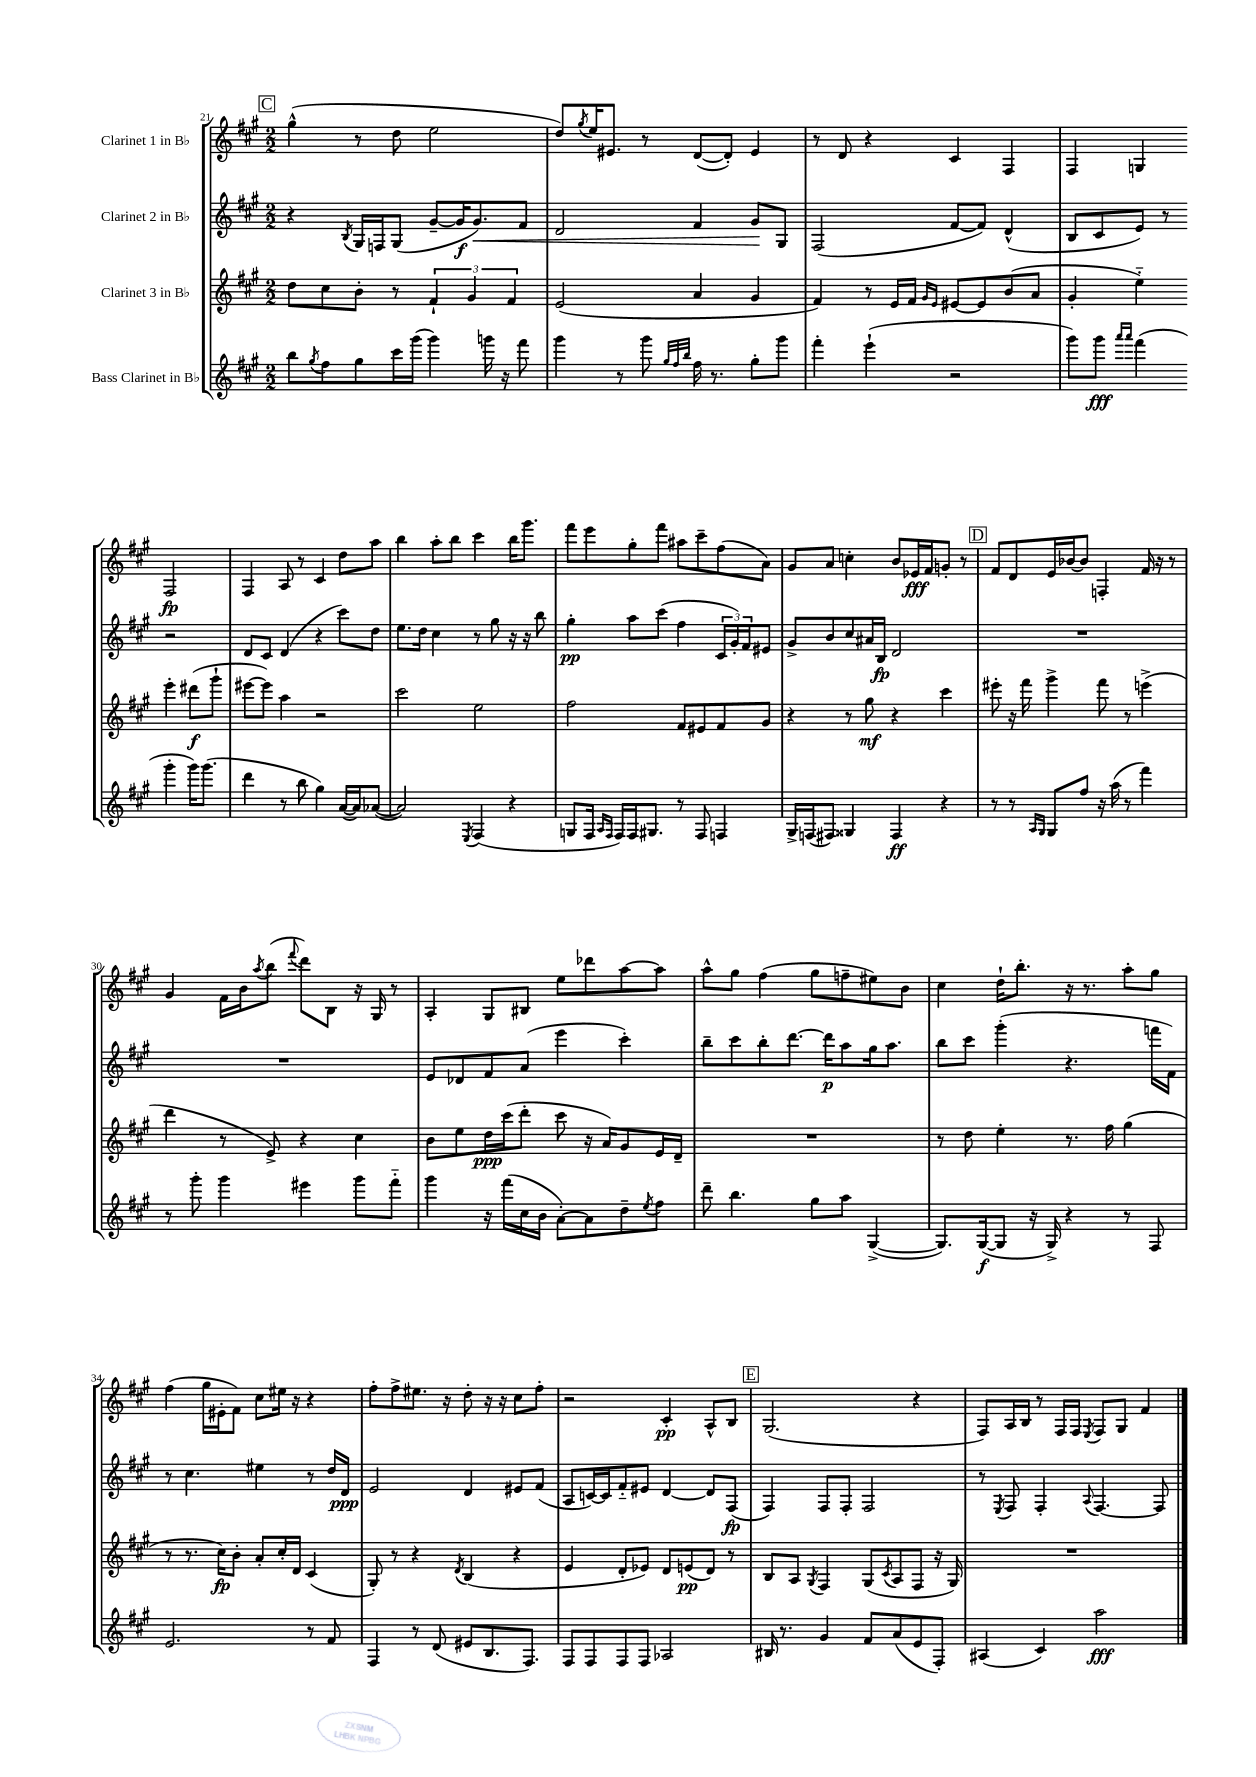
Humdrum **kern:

**kern	**dynam	**kern	**dynam	**kern	**dynam	**kern	**dynam
*part4	*part4	*part3	*part3	*part2	*part2	*part1	*part1
*staff4	*staff4	*staff3	*staff3	*staff2	*staff2	*staff1	*staff1
*I"Bass Clarinet in B♭	*	*I"Clarinet 3 in B♭	*	*I"Clarinet 2 in B♭	*	*I"Clarinet 1 in B♭	*
*clefG2	*	*clefG2	*	*clefG2	*	*clefG2	*
*k[f#c#g#]	*	*k[f#c#g#]	*	*k[f#c#g#]	*	*k[f#c#g#]	*
*M2/2	*	*M2/2	*	*M2/2	*	*M2/2	*
!!LO:REH:place=s1:t=C
=21	=21	=21	=21	=21	=21	=21	=21
8bb\L	.	8dd\L	.	4r	.	(4gg#^^\	.
8qgg#/	.	.	.	.	.	.	.
8ff#\	.	8cc#\	.	.	.	.	.
.	.	.	.	8qB/	.	.	.
8gg#\	.	8b'\J	.	16G#/LL	.	8r	.
.	.	.	.	16Fn/J	.	.	.
16ccc#\L	.	8r	.	(8G#/J	.	8dd\	.
(16ggg#\JJ	.	.	.	.	.	.	.
4ggg#\)	.	6f#`/	.	[8g#~/L	.	2ee\	.
.	.	.	.	16g#/K]	f	.	.
.	.	6g#/	.	.	.	.	.
!	!	!	!	!	!LO:HP:b	!	!
.	.	.	.	8.g#/)	<	.	.
16gggn\	.	.	.	.	.	.	.
16r	.	.	.	.	.	.	.
.	.	6f#/	.	.	.	.	.
8fff#\	.	.	.	8f#/J	.	.	.
=22	=22	=22	=22	=22	=22	=22	=22
4ggg#\	.	(2e/	.	2d/	.	8dd/L)	.
.	.	.	.	.	.	8qgg#/	.
.	.	.	.	.	.	16ee/K	.
.	.	.	.	.	.	8.e#X/J	.
8r	.	.	.	.	.	.	.
8ggg#\	.	.	.	.	.	8r	.
32qqgg#/LLL	.	.	.	.	.	.	.
32qqff#/	.	.	.	.	.	.	.
32qqbb/JJJ	.	.	.	.	.	.	.
16ff#\	.	4a/	.	4f#/	.	([8d/L	.
8.r	.	.	.	.	.	.	.
.	.	.	.	.	.	8d'/J])	.
8gg#'\L	.	4g#/	.	8g#/L	.	4e#/	.
8ggg#\J	.	.	.	8G#/J	[	.	.
=23	=23	=23	=23	=23	=23	=23	=23
4fff#'\	.	4f#/)	.	(2F#/	.	8r	.
.	.	.	.	.	.	8d/	.
(4eee`\	.	8r	.	.	.	4r	.
.	.	16e/LL	.	.	.	.	.
.	.	16f#/JJ	.	.	.	.	.
.	.	16qqg#/LL	.	.	.	.	.
.	.	16qqe/JJ	.	.	.	.	.
2r	.	[8e#X/L	.	[8f#/L	.	4c#/	.
.	.	8e#/]	.	8f#/J])	.	.	.
.	.	(8b/	.	(4d^^/	.	4F#/	.
.	.	8a/J	.	.	.	.	.
=24	=24	=24	=24	=24	=24	=24	=24
8ggg#\L)	.	4g#'/	.	8B/L	.	4F#/	.
8ggg#\J	fff	.	.	8c#/	.	.	.
16qqaaa/LL	.	.	.	.	.	.	.
16qqaaa/JJ	.	.	.	.	.	.	.
(4fff#\	.	4ee\)	.	8e/J)	.	4Gn/	.
.	.	.	.	8r	.	.	.
4ggg#'\	.	4eee'\	.	2r	.	2F#/	fp
16ggg#\KL)	.	(8ddd#X\L	f	.	.	.	.
(8.ggg#\J	.	.	.	.	.	.	.
.	.	8ggg#`\J	.	.	.	.	.
!!LO:LB:g=z
=25	=25	=25	=25	=25	=25	=25	=25
4ddd\	.	[8eee#X\L	.	8d/L	.	4F#/	.
.	.	8eee#\J])	.	8c#/J	.	.	.
8r	.	4aa\	.	(4d/	.	8A/	.
8bb\	.	.	.	.	.	8r	.
4gg#\)	.	2r	.	4r	.	4c#/	.
([16a/LL	.	.	.	8ccc#\L)	.	8dd\L	.
16a/J])	.	.	.	.	.	.	.
([8a-X/J	.	.	.	8dd\J	.	8aa\J	.
=26	=26	=26	=26	=26	=26	=26	=26
2a-/])	.	2ccc#\	.	8.ee\L	.	4bb\	.
.	.	.	.	16dd\Jk	.	.	.
.	.	.	.	4cc#\	.	8aa'\L	.
.	.	.	.	.	.	8bb\J	.
8qE/	.	.	.	.	.	.	.
(4F#/	.	2ee\	.	8r	.	4ccc#\	.
.	.	.	.	8gg#\	.	.	.
4r	.	.	.	16r	.	16bb\KL	.
.	.	.	.	16r	.	8.ggg#\J	.
.	.	.	.	8bb\	.	.	.
=27	=27	=27	=27	=27	=27	=27	=27
8Gn/L	.	2ff#\	.	4gg#'\	pp	8fff#\L	.
16F#/Jk	.	.	.	.	.	8eee\	.
16qqA/LL	.	.	.	.	.	.	.
16qqF#/JJ	.	.	.	.	.	.	.
16F#/LL)	.	.	.	.	.	.	.
16F#/J	.	.	.	8aa\L	.	8gg#'\	.
8.G#X/J	.	.	.	.	.	.	.
.	.	.	.	(8ccc#\J	.	8fff#\J	.
8r	.	8f#/L	.	4ff#\	.	8aa#X\L	.
8F#/	.	8e#X/	.	.	.	8ccc#~\	.
4Fn/	.	8f#/	.	24c#/LL	.	(8ff#\	.
.	.	.	.	24g#'/)	.	.	.
.	.	.	.	24f#/J	.	.	.
.	.	8g#/J	.	8e#X/J	.	8a\J)	.
=28	=28	=28	=28	=28	=28	=28	=28
16G#^/LL	.	4r	.	8g#^/L	.	8g#/L	.
(16Fn/J	.	.	.	.	.	.	.
8F#X/J)	.	.	.	8b/	.	8a/J	.
4G##X/	.	8r	.	8cc#/	.	4ccn'\	.
.	.	8gg#\	mf	16a#X/L	.	.	.
.	.	.	.	16B/JJ	fp	.	.
4F#/	ff	4r	.	2d/	.	8b/L	.
.	.	.	.	.	.	16e-X/L	fff
.	.	.	.	.	.	16f#/J	.
4r	.	4ccc#\	.	.	.	8gn'/J	.
.	.	.	.	.	.	8r	.
!!LO:REH:place=s1:t=D
=29	=29	=29	=29	=29	=29	=29	=29
8r	.	8eee#X'\	.	1r	.	8f#/L	.
8r	.	16r	.	.	.	8d/	.
.	.	16fff#\	.	.	.	.	.
16qqA/LL	.	.	.	.	.	.	.
16qqG#/JJ	.	.	.	.	.	.	.
8G#/L	.	4ggg#^\	.	.	.	16e/L	.
.	.	.	.	.	.	[16b-X/J	.
8ff#/J	.	.	.	.	.	8b-/J]	.
16r	.	8fff#\	.	.	.	4Fn'/	.
(16aa\	.	.	.	.	.	.	.
8r	.	8r	.	.	.	.	.
4fff#\)	.	(4eeen^\	.	.	.	16f#/	.
.	.	.	.	.	.	16r	.
.	.	.	.	.	.	8r	.
!!LO:LB:g=z
=30	=30	=30	=30	=30	=30	=30	=30
8r	.	4ddd\	.	1r	.	4g#/	.
8ggg#'\	.	.	.	.	.	.	.
4ggg#\	.	8r	.	.	.	16f#\LL	.
.	.	.	.	.	.	16b\J	.
.	.	.	.	.	.	8qaa/	.
.	.	8e^/)	.	.	.	(8bb\J	.
.	.	.	.	.	.	8qqfff#/	.
4eee#X\	.	4r	.	.	.	8ddd\L)	.
.	.	.	.	.	.	8B\J	.
8ggg#\L	.	4cc#\	.	.	.	16r	.
.	.	.	.	.	.	16G#/	.
8fff#\J	.	.	.	.	.	8r	.
=31	=31	=31	=31	=31	=31	=31	=31
4ggg#\	.	8b\L	.	8e/L	.	4A'/	.
.	.	8ee\	.	8d-X/	.	.	.
16r	.	16dd\L	ppp	8f#/	.	8G#/L	.
(16fff#\LL	.	(16ccc#\J	.	.	.	.	.
16cc#\	.	8ddd'\J	.	(8a/J	.	8B#X/J	.
16b\JJ	.	.	.	.	.	.	.
[8a'\L)	.	8ccc#\	.	4eee\	.	8ee\L	.
8a\]	.	16r	.	.	.	8ddd-X\	.
.	.	16a/KL)	.	.	.	.	.
8dd~\	.	8g#/	.	4ccc#'\)	.	[8aa\	.
8qee/	.	.	.	.	.	.	.
8ff#\J	.	16e/L	.	.	.	8aa\J]	.
.	.	16d~/JJ	.	.	.	.	.
=32	=32	=32	=32	=32	=32	=32	=32
8ddd~\	.	1r	.	8bb~\L	.	8aa^^\L	.
4.bb\	.	.	.	8ccc#\	.	8gg#\J	.
.	.	.	.	8bb'\	.	(4ff#\	.
.	.	.	.	[8.ddd\J	.	.	.
8gg#\L	.	.	.	.	.	8gg#\L	.
.	.	.	.	16ddd\KL]	p	.	.
8aa\J	.	.	.	8aa\	.	8ffn~\	.
([4G#^/	.	.	.	16gg#\k	.	8ee#X\)	.
.	.	.	.	8.aa\J	.	.	.
.	.	.	.	.	.	8b\J	.
=33	=33	=33	=33	=33	=33	=33	=33
8.G#/L])	.	8r	.	8bb\L	.	4cc#\	.
.	.	8dd\	.	8ccc#\J	.	.	.
([16G#/k	f	.	.	.	.	.	.
8G#/J]	.	4ee'\	.	(4ggg#'\	.	16dd`\KL	.
.	.	.	.	.	.	8.bb'\J	.
16r	.	.	.	.	.	.	.
16G#^/)	.	.	.	.	.	.	.
4r	.	8.r	.	4.r	.	16r	.
.	.	.	.	.	.	8.r	.
.	.	16ff#\	.	.	.	.	.
8r	.	(4gg#\	.	.	.	8aa'\L	.
8F#/	.	.	.	16fffn\LL	.	8gg#\J	.
.	.	.	.	16f#\JJ)	.	.	.
!!LO:LB:g=z
=34	=34	=34	=34	=34	=34	=34	=34
2.e/	.	8r	.	8r	.	(4ff#\	.
.	.	8.r	.	4.cc#\	.	.	.
.	.	.	.	.	.	16gg#\LL	.
.	.	16cc#\KL)	fp	.	.	16e#X'\J	.
.	.	8b'\J	.	.	.	8f#\J)	.
.	.	8a'/L	.	4ee#X\	.	8cc#\L	.
.	.	16cc#'/L	.	.	.	16ee#X\Jk	.
.	.	16d/JJ	.	.	.	16r	.
8r	.	(4c#/	.	8r	.	4r	.
8f#/	.	.	.	16dd/LL	.	.	.
.	.	.	.	16d/JJ	ppp	.	.
=35	=35	=35	=35	=35	=35	=35	=35
4F#/	.	8G#'/)	.	2e/	.	8ff#'\L	.
.	.	8r	.	.	.	8ff#^\	.
8r	.	4r	.	.	.	8.ee#X\J	.
(8d/	.	.	.	.	.	.	.
.	.	.	.	.	.	16r	.
.	.	8qd/	.	.	.	.	.
8e#X/L	.	(4B/	.	4d/	.	8dd'\	.
8.B/	.	.	.	.	.	16r	.
.	.	.	.	.	.	16r	.
.	.	4r	.	8e#X/L	.	8cc#\L	.
8.F#/J)	.	.	.	.	.	.	.
.	.	.	.	(8f#/J	.	8ff#'\J	.
=36	=36	=36	=36	=36	=36	=36	=36
8F#/L	.	4e/	.	8A/L	.	2r	.
8F#/	.	.	.	[16cn/L)	.	.	.
.	.	.	.	16c/J]	.	.	.
8F#/	.	8d'/L	.	8f#/	.	.	.
8F#/J	.	8e-X/J)	.	8e#X/J	.	.	.
2A-X/	.	8d/L	.	[4d/	.	4c#'/	pp
.	.	(8en/	pp	.	.	.	.
.	.	8d/J)	.	8d/L]	.	8A^^/L	.
.	.	8r	.	(8F#/J	fp	8B/J	.
!!LO:REH:place=s1:t=E
=37	=37	=37	=37	=37	=37	=37	=37
16B#X/	.	8B/L	.	4F#/)	.	(2.G#/	.
8.r	.	.	.	.	.	.	.
.	.	8A/J	.	.	.	.	.
.	.	8qG#/	.	.	.	.	.
4g#/	.	4F#/	.	8F#/L	.	.	.
.	.	.	.	8F#'/J	.	.	.
8f#/L	.	(8G#/L	.	2F#/	.	.	.
.	.	8qc#/	.	.	.	.	.
(8a/	.	8A/	.	.	.	.	.
8e/	.	8F#/J	.	.	.	4r	.
8F#'/J)	.	16r	.	.	.	.	.
.	.	16G#/)	.	.	.	.	.
=38	=38	=38	=38	=38	=38	=38	=38
(4A#X/	.	1r	.	8r	.	8F#/L)	.
.	.	.	.	8qE/	.	.	.
.	.	.	.	8F#/	.	16A/L	.
.	.	.	.	.	.	16B/JJ	.
4c#/)	.	.	.	4F#'/	.	8r	.
.	.	.	.	.	.	16F#/LL	.
.	.	.	.	.	.	16F#/JJ	.
.	.	.	.	8qqA/	.	8qE/	.
2aa\	fff	.	.	[4.F#/	.	8F#/L	.
.	.	.	.	.	.	8G#/J	.
.	.	.	.	.	.	4f#/	.
.	.	.	.	8F#/]	.	.	.
==	==	==	==	==	==	==	==
*-	*-	*-	*-	*-	*-	*-	*-
